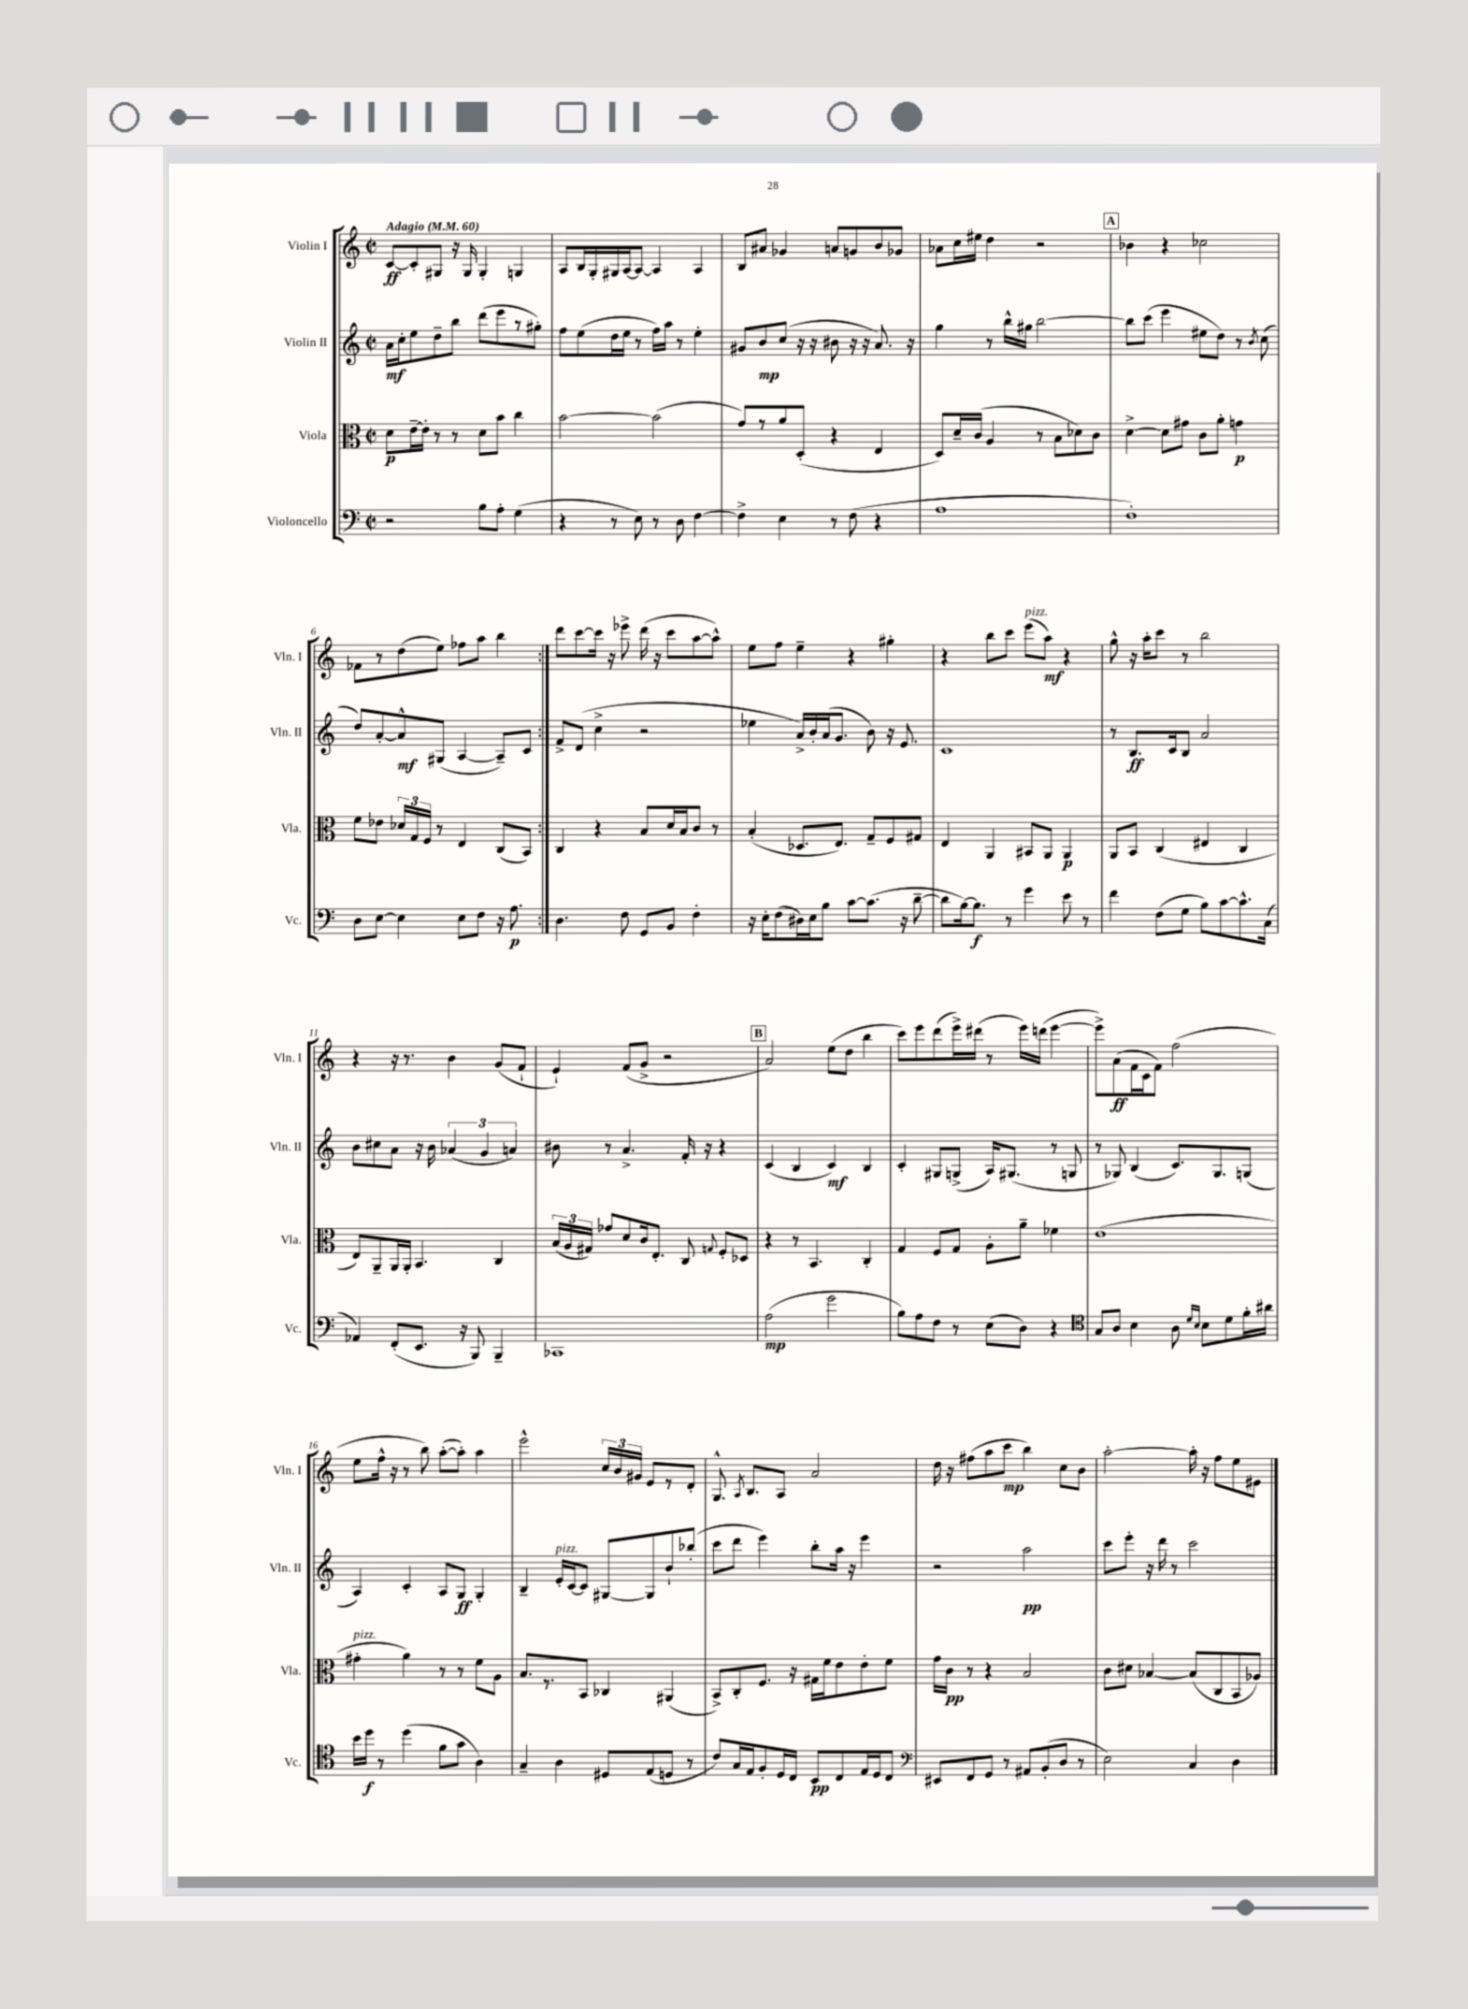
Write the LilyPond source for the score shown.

<<
\new StaffGroup <<
\new Staff = "s0" \with { instrumentName = "Violin I" shortInstrumentName = "Vln. I" } {
    \clef treble \key c \major \defaultTimeSignature \time 2/2 \tempo "Adagio" 4 = 60
    \autoBeamOff \repeat volta 2 { c'8[~\ff c'8-. gis8] r16 gis16 gis4-. g4 |
    a8[ b16 g16-. gis16 a16~ a8]~ a4 a4 |
    b8[ ais'8] ges'4 a'8[ g'8 b'8 ges'8] |
    aes'8[ c''16 eis''16] d''4 r2 |
    \mark \markup { \box "A" } bes'4 r4 ces''2 |
    fes'8[ r8 d''8( e''8]) fes''8[ a''8] b''4 | }
    d'''8[ c'''8~ c'''16] r16 ees'''8-> d'''16( r16 c'''8[ a''8~ a''8]-^) |
    e''8[ f''8] e''4-- r4 gis''4-. |
    r4 b''8[ c'''8] e'''8[^\markup { \italic "pizz." }( a''8]\mf) r4 |
    g''8-^ r16 a''16[-. c'''8] r8 b''2 |
    r4 r16 r8. b'4 g'8[( f'8]-! |
    e'4-!) f'8[( g'8]-> r2 |
    \mark \markup { \box "B" } a'2) e''8[( d''8] b''4 |
    c'''8[) e'''8 d'''8( e'''16->) dis'''16]( r8 e'''16[) d'''16]( e'''4~ |
    e'''8[->) a'8\ff( f'16 c'16 f'8]) f''2( |
    e''8[ f''16]-^ r16 r8 b''8) a''8[~-.( a''8]-.) a''4 |
    e'''2-^ \tuplet 3/2 { c''16[ b'16 gis'16] } e'8[ r8 d'8]-. |
    g8.-^ \acciaccatura { a8 } b8.[ a8] a'2 |
    d''16 r16 fis''8[( a''8 c'''8]\mp b''4) c''8[ b'8] |
    a''2~-. a''16-. r16 f''8[ e''8 eis'8] \bar "|." |
}
\new Staff = "s1" \with { instrumentName = "Violin II" shortInstrumentName = "Vln. II" } {
    \clef treble \key c \major \defaultTimeSignature \time 2/2
    \autoBeamOff \repeat volta 2 { a'16[\mf c''16-. e''8 d''8-- b''8] d'''8[( e'''8 r8 gis''8]-.) |
    f''8[ e''8( d''16 e''16] r8 f''16[) a''16] r8 e''4-. |
    gis'8[ b'8\mp c''8]( r16 r16 bis'8 r16 r16 a'8.) r16 |
    g''4 r8 b''16[-^ gis''16] b''2~ |
    \mark \markup { \box "A" } b''8[ c'''8]( e'''4 eis''8[ d''8]) r8 \acciaccatura { b'8 } c''8( |
    d''8[) a'8~-. a'8-^\mf gis8]( a4~ a8[--) c'8] | }
    f'8[-> d'8]( c''4-> r2 |
    ees''4 a'16[->) b'16-. a'16( g'8.] b'8) r16 e'8. |
    c'1 |
    r8 b8.[\ff c'16 b8] a'2 |
    b'8[ cis''8 a'8] r16 b'16 \tuplet 3/2 { aes'4( g'4 a'4) } |
    bis'8 r8 a'4.-> f'16-. r16 r4 |
    \mark \markup { \box "B" } c'4( b4 c'4\mf) b4 |
    c'4-. gis8[ g8]->( a16[) gis8.]( r8 g8 |
    r8 ges8) b4( c'8.[) ges8. g8]( |
    a4) c'4-. a8[ g8]\ff g4-. |
    b4-- e'16[-.^\markup { \italic "pizz." } c'16~ c'8] gis8[~ gis8 b'8-! bes''8]-.( |
    c'''8[ d'''8] e'''4) b''8[-. a''16] r16 e'''4 |
    r2 a''2\pp |
    c'''8[ e'''8]-. r16 d'''16 r8 c'''2 \bar "|." |
}
\new Staff = "s2" \with { instrumentName = "Viola" shortInstrumentName = "Vla." } {
    \clef alto \key c \major \defaultTimeSignature \time 2/2
    \autoBeamOff \repeat volta 2 { d'8[\p e'16~-- e'16]-. r8 r8 d'8[ b'8] c''4 |
    b'2~ b'2( |
    g'8[) r8 a'8 d8]-.( r4 e4 |
    d8[) d'16-- c'16]( a4 r8 b8[ des'8) c'8] |
    \mark \markup { \box "A" } d'4~-> d'8[ gis'8] c'8[ a'8]-. g'4\p |
    f'8[ ees'8] \tuplet 3/2 { des'16[ g16 f16] } r8 e4 c8[( b,8]) | }
    c4 r4 b8[ d'16 b16 c'8] r8 |
    b4-.( des8.[ e8.]) g8[-- f8 gis8] |
    e4 a,4 bis,8[ a,8] a,4\p |
    a,8[ b,8] c4( eis4 c4 |
    e8[) a,8-- a,16 a,16]-. b,4. c4 |
    \tuplet 3/2 { b16[( a16 gis16]) } ges'8[ d'8 c'16 e8.]-. c8 \appoggiatura { g8 } f8[-. des8] |
    \mark \markup { \box "B" } r4 r8 b,4. c4-. |
    g4 f8[ g8] a8[-. a'8]-- fes'4 |
    e'1( |
    gis'4-.^\markup { \italic "pizz." } a'4) r8 r8 f'8[ a8] |
    b8.[ r8. b,8] ces4 ais,4( |
    b,8[->) c8-. f8.] r16 gis16[ f'16 e'8 e'8-. f'8] |
    g'16[ c'16]\pp r8 r4 b2 |
    c'8[ dis'8] bes4~ bes8[( c8 b,8 aes8]) \bar "|." |
}
\new Staff = "s3" \with { instrumentName = "Violoncello" shortInstrumentName = "Vc." } {
    \clef bass \key c \major \defaultTimeSignature \time 2/2
    \autoBeamOff \repeat volta 2 { r2 b8[ a8]-. g4( |
    r4 r8 e8) r8 d8 f4~ |
    f4-> e4 r8 f8( r4 |
    a1 |
    \mark \markup { \box "A" } f1-.) |
    d8[ e8]~ e4 e8[ f8] r16 a8.\p | }
    d4. f8 g,8[ b,8] f4-. |
    r16 e16[-. f8( dis16) e16 b8] c'8[~ c'8.]( r16 d'8~-- |
    d'8[ b16~) b8.]\f r8 g'4 e'8 r8 |
    f'4 f8[( g8] b8[) c'8~ c'8.-^ c16]( |
    aes,4) f,8[-.( e,8.] r16 b,,8) b,,4-- |
    ces,1 |
    \mark \markup { \box "B" } a2\mp( g'2 |
    b8[) a8 f8] r8 e8[( d8]) r4 |
    \clef tenor g8[ a8] b4 a8 \grace { d'16[ b16] } b8[ d'8 f'16-. ais'16] |
    b'16[ d''16]\f r8 d''4( f'8[ g'8] a4) |
    g4-- a4 dis8[ e8( d8] r8 |
    c'8[) g16 e16 f8-. d16 c16] b,8[\pp c8 e16 d16 c8] |
    \clef bass eis,8[ f,8 g,8] r8 ais,8[ b,8-.( d8] r8 |
    e2) c4 d4 \bar "|." |
}
>>
>>
